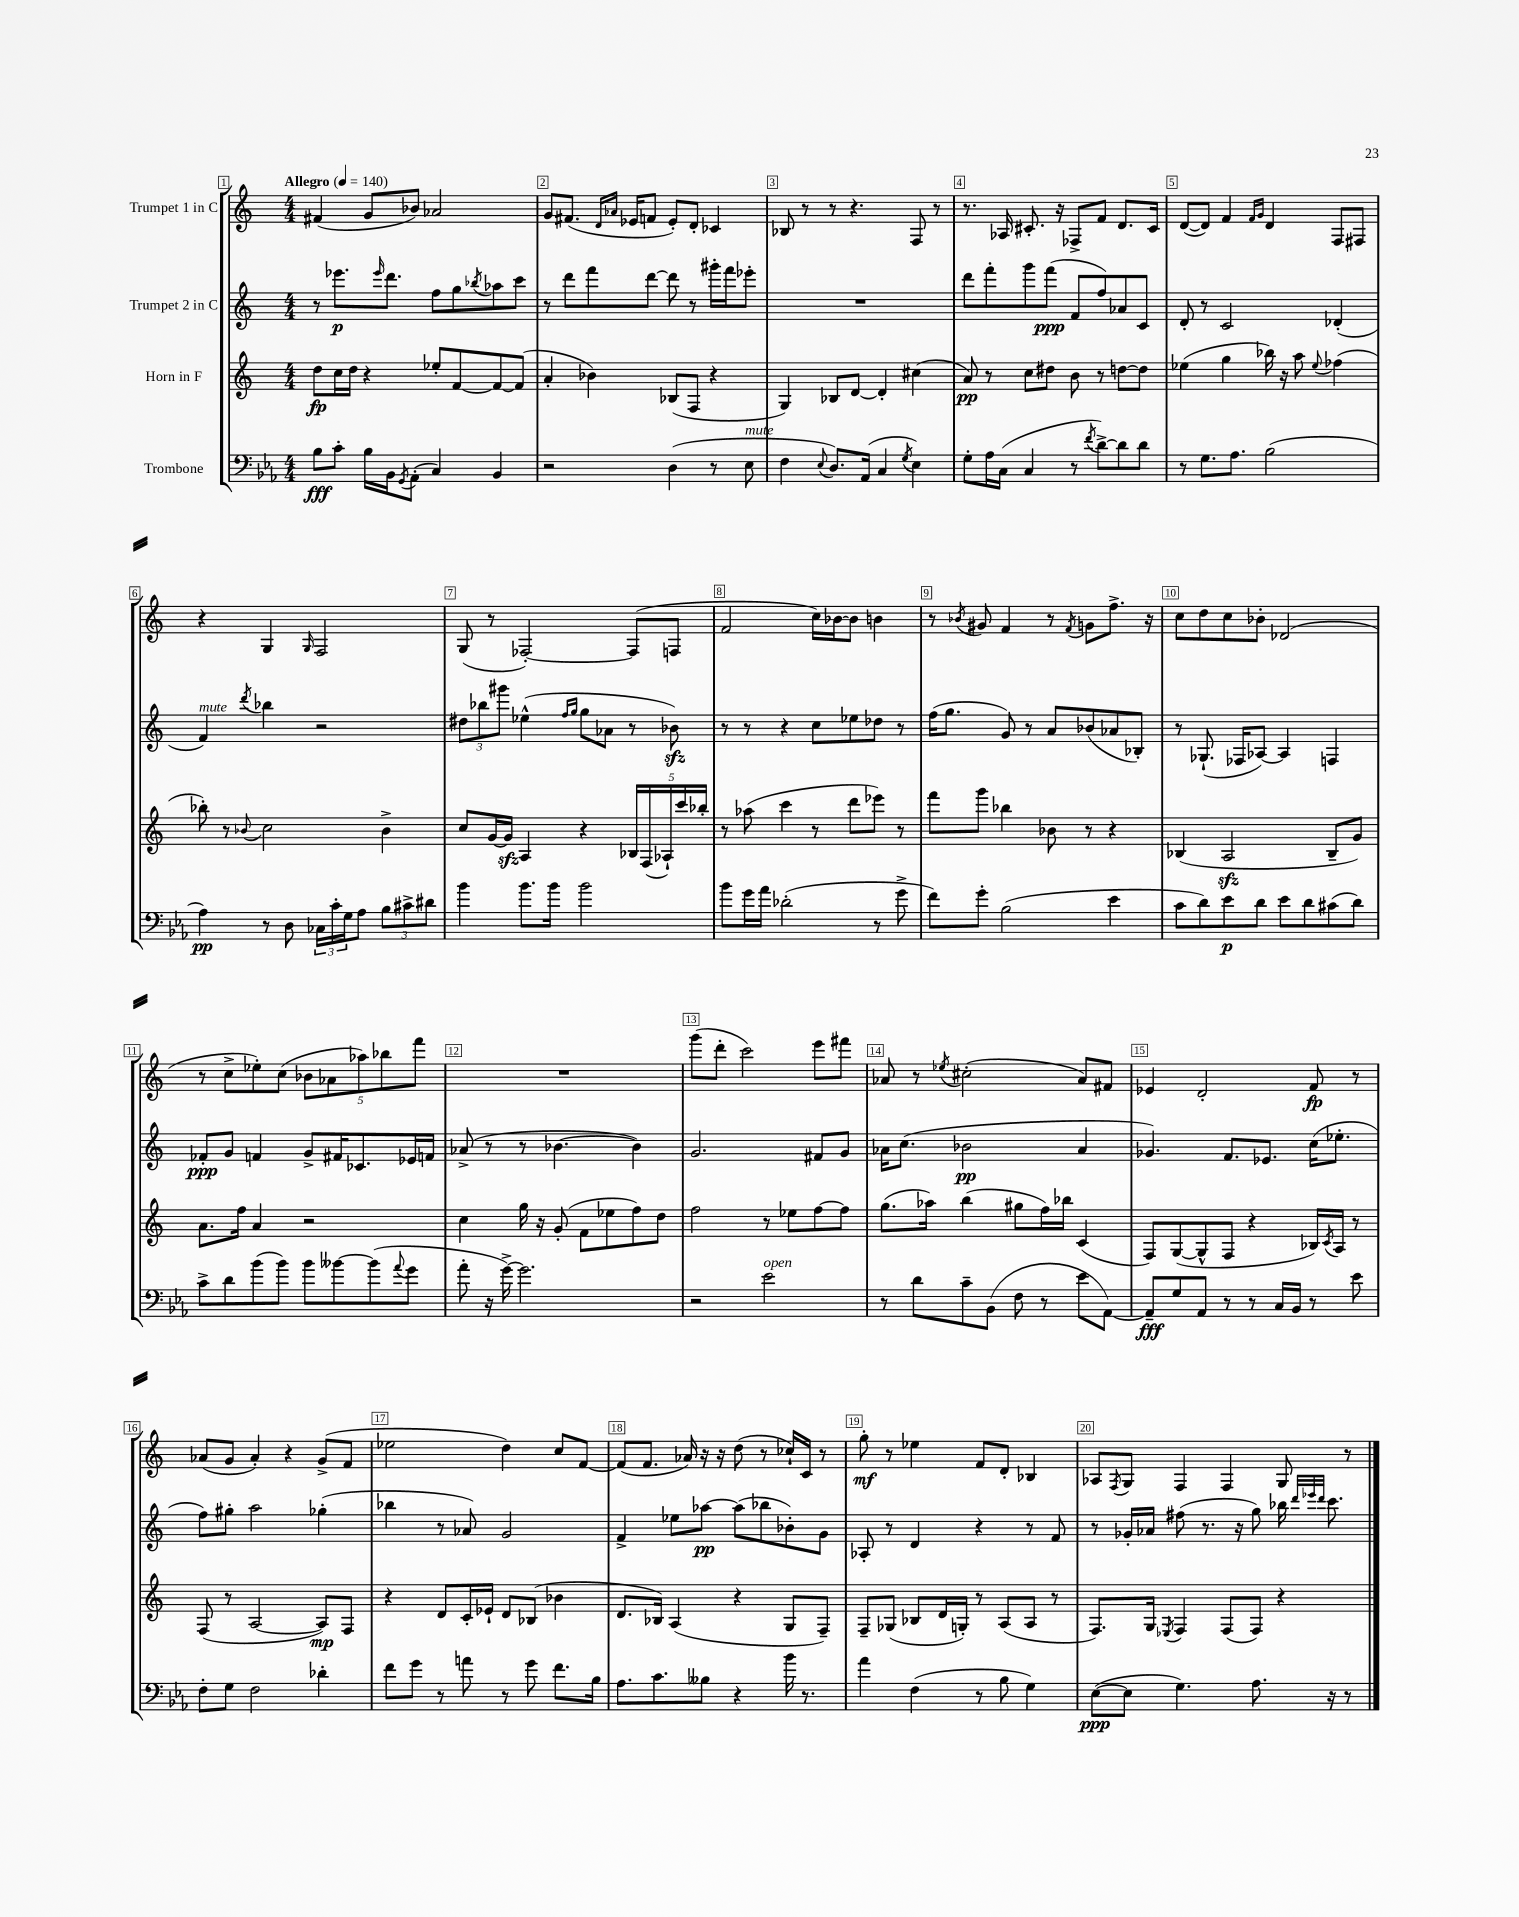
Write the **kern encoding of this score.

**kern	**kern	**kern	**kern
*staff4	*staff3	*staff2	*staff1
*clefF4	*clefG2	*clefG2	*clefG2
*k[b-e-a-]	*k[]	*k[]	*k[]
*M4/4	*M4/4	*M4/4	*M4/4
*MM140	*MM140	*MM140	*MM140
8B-\L	8dd\L	8r	(4f#/
8c'\J	16cc\L	8.eee-\L	.
.	16dd\JJ	.	.
16B-\LL	4r	.	8g/L
.	.	16qqeee-/	.
16BB-\J	.	8.ddd\J	.
8qGG/	.	.	.
(8AA-'\J	.	.	8b-/J)
4C/)	8ee-'/L	8ff\L	2a-/
.	[8f/	8gg\	.
.	.	8qbb-/	.
4BB-/	8f/_	8aa-\	.
.	(8f/]J	8ccc\J	.
=	=	=	=
2r	4a'/	8r	8g/L
.	.	8ddd\L	(8.f#/J
.	4b-\)	8fff\	.
.	.	.	16qqd/LL
.	.	.	16qqa-/JJ
.	.	.	16e-/LK
.	.	[8ddd\J	8f/J
(4D\	(8B-/L	8ddd\]	8e-'/L)
.	8F/J	8r	8d'/J
8r	4r	16ggg#'\LL	4c-/
.	.	16fff\J	.
8E-\	.	8eee-'\J	.
=	=	=	=
4F\	4G/)	1r	8B-/
.	.	.	8r
8qqE-/	.	.	.
8.D/L)	8B-/L	.	8r
.	[8d/J	.	4.r
(16AA-/Jk	.	.	.
4C/	4d'/]	.	.
8qG/	.	.	.
4E-\)	(4cc#\	.	8F/
.	.	.	8r
=	=	=	=
8G'\L	8a/)	8ddd\L	8.r
16A-\L	8r	8fff'\	.
(16C\JJ	.	.	16A-/
4C/	8cc\L	8ggg\	8.c#'/
.	8dd#\J	(8fff\J	.
.	.	.	16r
8r	8b\	8f/L	8F-^/L
8qf/	.	.	.
[8d^\L)	8r	8ff/)	8f/J
8d\]	[8dd\L	8a-/	8.d/L
8d\J	8dd\]J	8c/J	.
.	.	.	16c#/Jk
=	=	=	=
8r	(4ee-\	8d'/	([8d/L
8.G\L	.	8r	8d/]J)
.	4gg\	2c/	4f/
8.A-\J	.	.	.
.	.	.	16qqf/LL
.	.	.	16qqg/JJ
(2B-\	16bb-\)	.	4d/
.	16r	.	.
.	8aa\	.	.
.	8qqee-/	.	.
.	(4ff-\	(4d-'/	8F/L
.	.	.	8F#/J
=	=	=	=
4A-\)	8bb-'\)	4f/)	4r
.	8r	.	.
.	8qqb-/	8qddd/	.
8r	2cc\	4bb-\	4G/
8D\	.	.	.
.	.	.	16qqG/
24C-\LL	.	2r	2F/
24c'\	.	.	.
24G\J	.	.	.
8A-\J	.	.	.
12B-\L	4b-^\	.	.
12c#^\	.	.	.
12d#\J	.	.	.
=	=	=	=
4b-\	8cc/L	12dd#\L	(8G/
.	.	12bb-\	.
.	[16g/L	.	8r
.	.	12ggg#\J	.
.	16g/]JJ	.	.
8.b-\L	4A/	(4ee-^^\	[2F-'/)
16b-\Jk	.	.	.
.	.	16qqff/LL	.
.	.	16qqgg/JJ	.
2b-\	4r	8gg\L	.
.	.	8a-\J	.
.	20B-/LL	8r	(8F-/]L
.	(20F/	.	.
.	20A-`/)	.	.
.	.	8b-\)	8F/J
.	20ccc/	.	.
.	20bb-'/JJ	.	.
=	=	=	=
8b-\L	8r	8r	2f/
16g\L	(8aa-\	8r	.
16a-\JJ	.	.	.
(2d-'\	4ccc\	4r	.
.	8r	8cc\L	16cc\LL)
.	.	.	[16b-\J
.	8ddd\L	8ee-\	8b-\]J
8r	8eee-\J)	8dd-\J	4b\
8g^\	8r	8r	.
=	=	=	=
8f\L)	8fff\L	(16ff\LK	8r
.	.	8.gg\J	.
.	.	.	8qb-/
8g'\J	8ggg\J	.	8g#/
(2B-\	4bb-\	8g/)	4f/
.	.	8r	.
.	8b-\	8a/L	8r
.	.	.	8qf/
.	8r	(8b-/	8g\L
4e-\	4r	8a-/	8.ff^\J
.	.	8B-'/J)	.
.	.	.	16r
=	=	=	=
8c\L	(4B-/	8r	8cc\L
8d\)	.	(8.G-`/	8dd\
8e-\	2A/	.	8cc\
.	.	16F-/LK	.
8d\J	.	[8A-/J)	8b-'\J
8e-\L	.	4A-/]	(2d-/
8d\	.	.	.
(8c#\	8B-~/L	4F/	.
8d\J)	8g/J)	.	.
=	=	=	=
8c^\L	8.a\L	8f-'/L	8r
8d\	.	8g/J	8cc^\L
.	16ff\Jk	.	.
(8b-\	4a/	4f/	8ee-'\)
8b-\J)	.	.	(8cc\J
8b-\L	2r	8g^/L	10b-\L
.	.	.	10a-\
[8b--\	.	16f#/K	.
.	.	8.c-/	.
.	.	.	10aa-\)
(8b--\]	.	.	.
.	.	.	10bb-\
8qqa-/	.	.	.
8g\J	.	16e-/L	.
.	.	.	10fff\J
.	.	16f/JJ	.
=	=	=	=
8a-'\	4cc\	(8a-^/	1r
16r	.	8r	.
[16g^\)	.	.	.
2.g\]	16gg\	8r	.
.	16r	.	.
.	(8g'/	[4.b-\	.
.	8f\L	.	.
.	8ee-\	.	.
.	8ff\)	4b-\])	.
.	8dd\J	.	.
=	=	=	=
2r	2ff\	2.g/	(8ggg\L
.	.	.	8ddd'\J
.	.	.	2ccc\)
2e-\	8r	.	.
.	8ee-\L	.	.
.	[8ff\	8f#/L	8eee\L
.	8ff\]J	8g/J	8fff#\J
=	=	=	=
8r	(8.gg\L	16a-\LK	8a-/
.	.	(8.cc\J	.
8d\L	.	.	8r
.	16aa-\Jk)	.	.
.	.	.	8qee-/
8c~\	(4bb\	2b-\	(2cc#'\
(8BB-\J	.	.	.
8F\	8gg#\L	.	.
8r	16ff\L)	.	.
.	16bb-\JJ	.	.
8e-\L	(4c/	4a-/	8a-/L)
[8AA-\J)	.	.	8f#/J
=	=	=	=
8AA-~/]L	8F/L)	4.g-/)	4e-/
8G/	([8G/	.	.
8AA-/J	8G^^/]	.	2d'/
8r	8F/J	8.f/L	.
8r	4r	.	.
.	.	8.e-/J	.
16C/LL	.	.	.
16BB-/JJ	.	.	.
8r	16B-/LL)	(16cc\LK	8f/
.	8qc/	.	.
.	16A/JJ	8.ee-'\J	.
8e-\	8r	.	8r
=	=	=	=
8F'\L	(8F/	8ff\L)	(8a-/L
8G\J	8r	8gg#'\J	8g/J
2F\	[2A/	2aa\	4a-'/)
.	.	.	4r
4d-'\	8A/]L)	(4gg-'\	(8g^/L
.	8F/J	.	8f/J
=	=	=	=
8f\L	4r	4bb-\	2ee-\
8g\J	.	.	.
8r	8d/L	8r	.
8a\	16c'/L	8a-/)	.
.	16e-`/JJ	.	.
8r	8d/L	2g/	4dd\)
8g\	(8B-/J	.	.
8.f\L	4b-\	.	8cc/L
.	.	.	[8f/J
16B-\Jk	.	.	.
=	=	=	=
8.A-\L	8.d/L	4f^/	(8f/]L
.	.	.	8.f/J
8.c\	16B-/Jk)	.	.
.	(4A/	8ee-\L	.
.	.	.	16a-/)
8B--\J	.	[8aa-\J	16r
.	.	.	16r
4r	4r	(8aa-\]L	(8dd\
.	.	8bb-\	8r
16b-\	8G/L	8b-'\)	16cc-`/LL)
8.r	.	.	16c/JJ
.	8F~/J)	8g\J	8r
=	=	=	=
4a-\	8F~/L	8A-'/	8gg'\
.	(8G-/J	8r	8r
(4F\	8B-/L	4d/	4ee-\
.	16d/L	.	.
.	16G'/JJ)	.	.
8r	8r	4r	8f/L
8B-\	(8A/L	.	8d'/J
4G\)	8A/J	8r	4B-/
.	8r	8f/	.
=	=	=	=
([8E-\L	8.F/L)	8r	8A-/L
.	.	.	8qF/
8E-\]J	.	16g-'/LL	8G/J
.	16G/Jk	16a-/JJ	.
.	8qE-/	.	.
4.G\)	4F/	(8ff#\	4F/
.	.	8.r	.
.	(8F/L	.	4F/
.	.	16r	.
8.A-\	8F/J)	8gg\)	.
.	4r	16bb-\	8G/
.	.	32qqddd/LLL	.
.	.	32qqeee-/	.
.	.	32qqddd/JJJ	.
16r	.	8.ccc\	.
8r	.	.	8r
==	==	==	==
*-	*-	*-	*-
